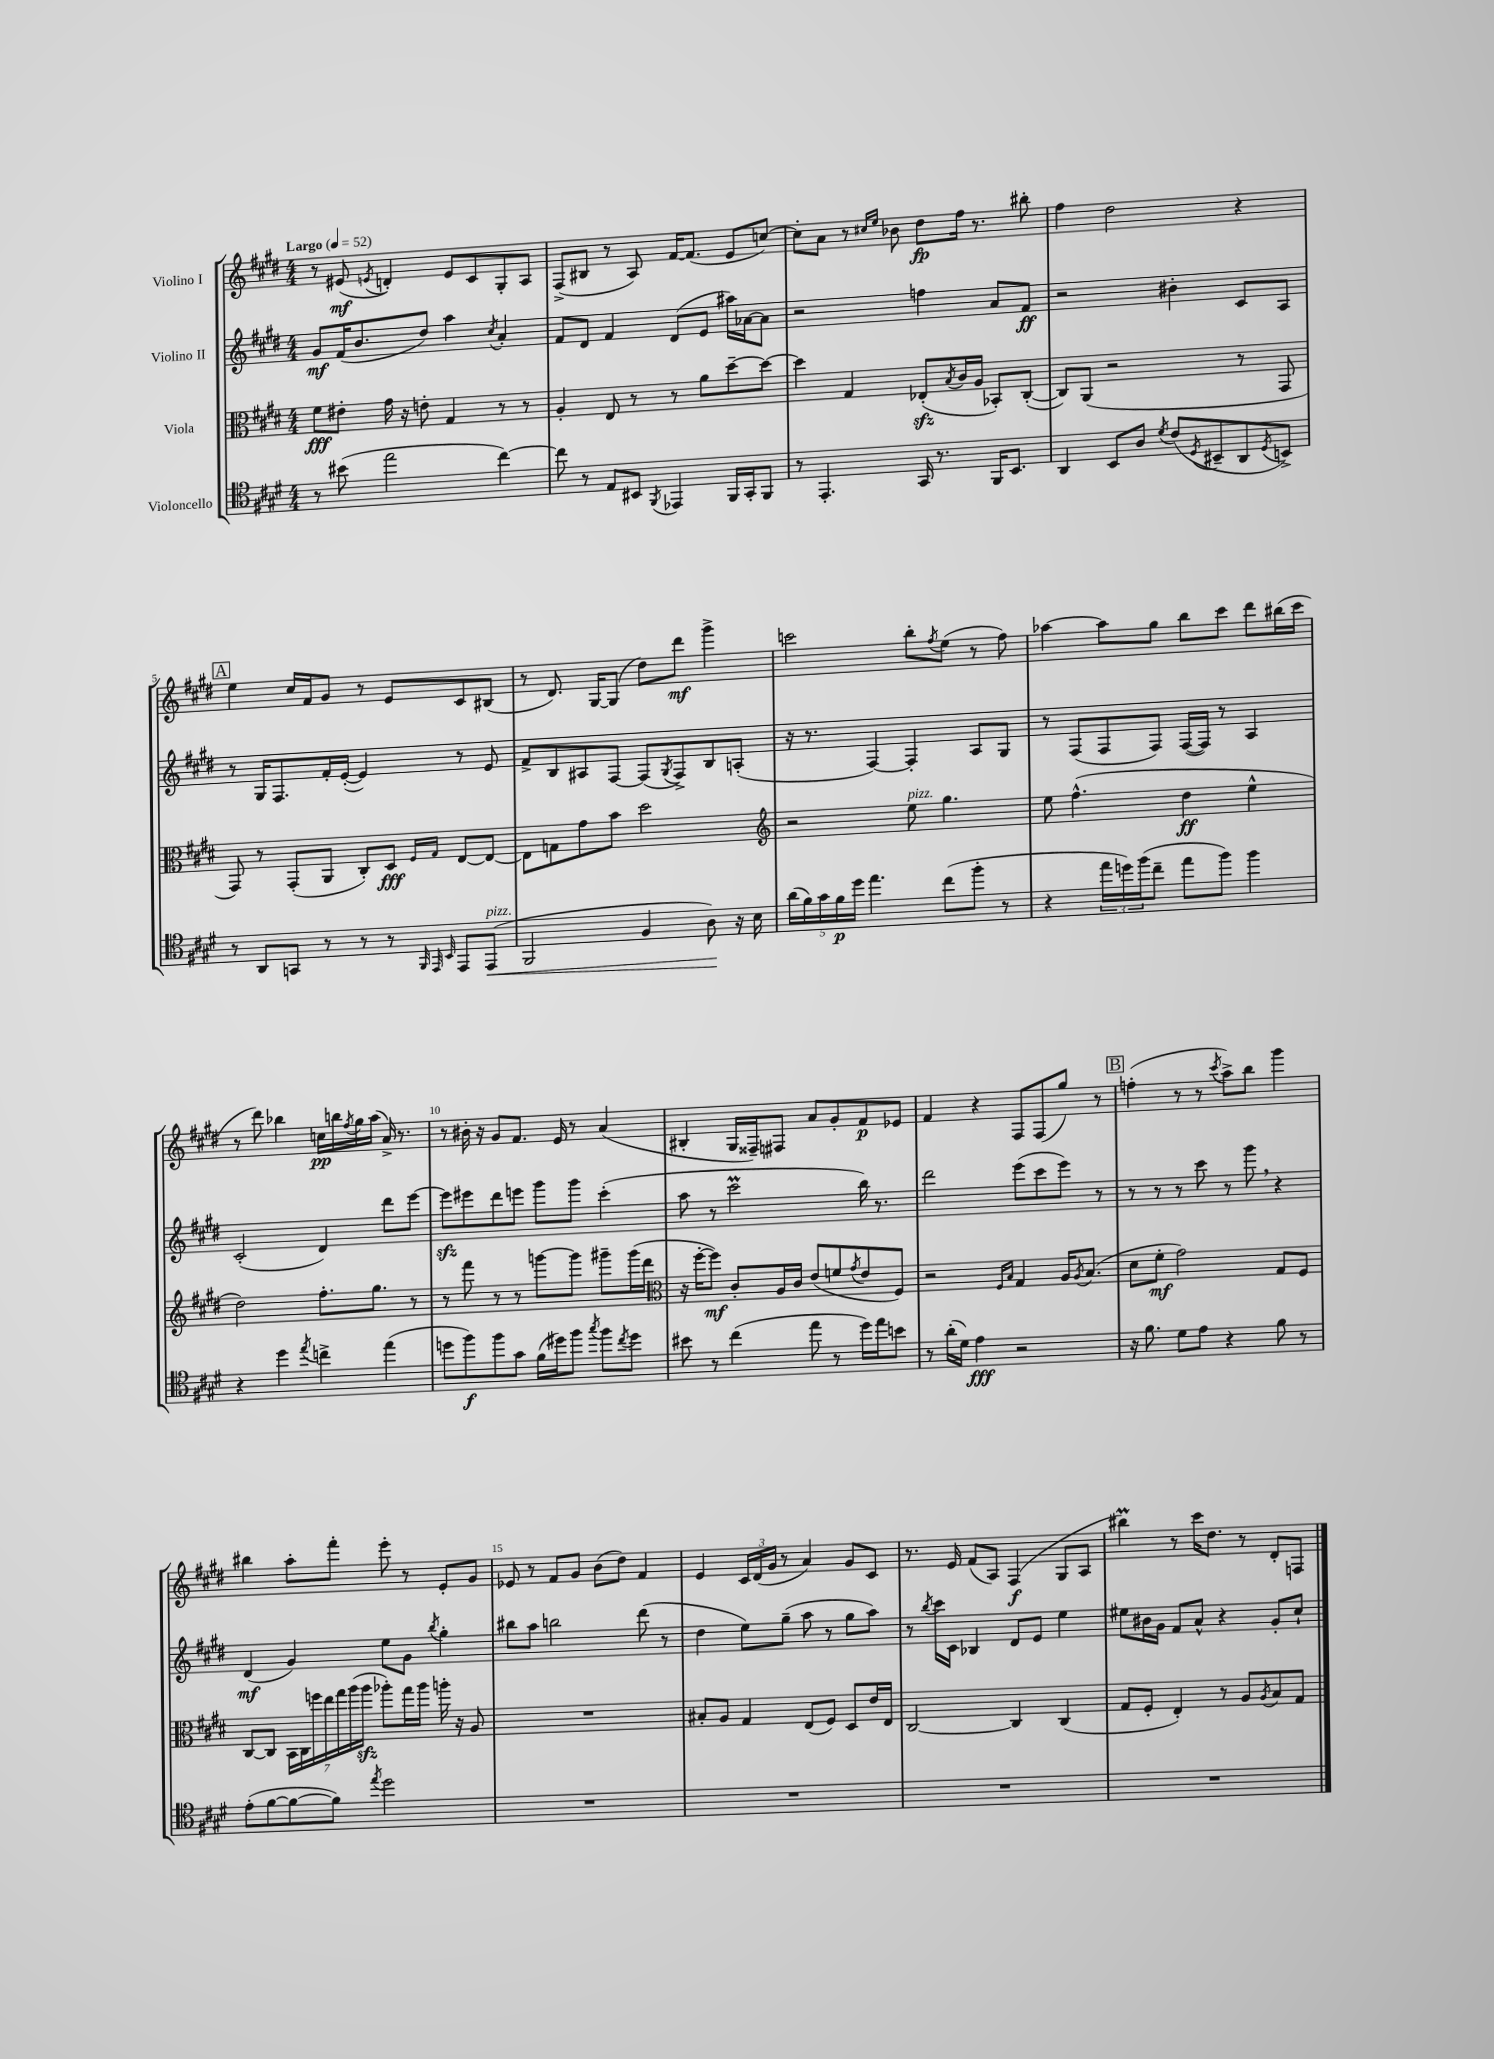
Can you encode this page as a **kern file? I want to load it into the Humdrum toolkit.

**kern	**dynam	**kern	**dynam	**kern	**dynam	**kern	**dynam
*part4	*part4	*part3	*part3	*part2	*part2	*part1	*part1
*staff4	*staff4	*staff3	*staff3	*staff2	*staff2	*staff1	*staff1
*I"Violoncello	*	*I"Viola	*	*I"Violino II	*	*I"Violino I	*
*clefC4	*	*clefC3	*	*clefG2	*	*clefG2	*
*k[f#c#g#d#]	*	*k[f#c#g#d#]	*	*k[f#c#g#d#]	*	*k[f#c#g#d#]	*
*M4/4	*	*M4/4	*	*M4/4	*	*M4/4	*
*MM52	*	*MM52	*	*MM52	*	*MM52	*
=1	=1	=1	=1	=1	=1	=1	=1
!	!	!	!	!	!	!LO:TX:a:B:t=Largo	!
8r	.	8f#\L	fff	8g#/L	mf	8r	.
(8b#X\	.	8e#X'\J	.	(16f#/K	.	(8e#X/	mf
.	.	.	.	8.b/	.	.	.
.	.	.	.	.	.	8qen/	.
2ee\	.	16g#\	.	.	.	4dn'/)	.
.	.	16r	.	.	.	.	.
.	.	8en'\	.	8dd#/J)	.	.	.
.	.	4G#/	.	4aa\	.	8e/L	.
.	.	.	.	.	.	8c#/	.
.	.	.	.	8qcc#/	.	.	.
[4cc#\)	.	8r	.	4a'/	.	8G#'/	.
.	.	8r	.	.	.	8A/J	.
=2	=2	=2	=2	=2	=2	=2	=2
8cc#\]	.	4A'/	.	8f#/L	.	(8F#^/L	.
8r	.	.	.	8d#/J	.	8B#X/J	.
8E/L	.	8E/	.	4f#/	.	8r	.
8BB#X/J	.	8r	.	.	.	8A/)	.
8qFF#/	.	.	.	.	.	.	.
4EE-X/	.	8r	.	(8d#/L	.	[16f#/KL	.
.	.	.	.	.	.	(8.f#/J]	.
.	.	8a\L	.	8e/J	.	.	.
16FF#/LL	.	[8dd#~\	.	16aa#X\LL)	.	8e/L	.
16GG#'/J	.	.	.	[16a-X\J	.	.	.
8FF#/J	.	8dd#\J_	.	8a-\J]	.	[8ccn/J)	.
=3	=3	=3	=3	=3	=3	=3	=3
8r	.	4dd#\]	.	2r	.	8cc'\L]	.
4.EE'/	.	.	.	.	.	8a\J	.
.	.	4G#/	.	.	.	8r	.
.	.	.	.	.	.	16qqcc#X/LL	.
.	.	.	.	.	.	16qqee/JJ	.
.	.	.	.	.	.	8b-X\	.
16GG#/	.	(8E-Xzz'/L	.	4ffn\	.	8dd#\L	fp
8.r	.	.	.	.	.	.	.
.	.	8qB/	.	.	.	.	.
.	.	16c#/L	.	.	.	16ff#\Jk	.
.	.	16A/JJ	.	.	.	8.r	.
16FF#/KL	.	8BB-X'/L)	.	8a/L	.	.	.
8.BB/J	.	.	.	.	.	.	.
.	.	([8C#'/J	.	8f#/J	ff	8bb#X'\	.
=4	=4	=4	=4	=4	=4	=4	=4
4AA/	.	8C#/L])	.	2r	.	4ff#\	.
.	.	(8AA/J	.	.	.	.	.
8BB/L	.	2r	.	.	.	2dd#\	.
8A/J	.	.	.	.	.	.	.
8qd#/	.	.	.	.	.	.	.
(8c#/L	.	.	.	4b#X'\	.	.	.
8qD#/	.	.	.	.	.	.	.
8BB#X~/	.	.	.	.	.	.	.
8AA/	.	8r	.	8c#/L	.	4r	.
8qD#/	.	.	.	.	.	.	.
8BBn^/J)	.	8GG#/	.	8A/J	.	.	.
!!LO:LB:g=z
!!LO:REH:place=s1:t=A
=5	=5	=5	=5	=5	=5	=5	=5
8r	.	8GG#/)	.	8r	.	4ee\	.
8AA/L	.	8r	.	16G#/KL	.	.	.
.	.	.	.	8.F#/	.	.	.
8GGn/J	.	(8GG#'/L	.	.	.	16cc#/LL	.
.	.	.	.	.	.	16f#/J	.
8r	.	8AA/J	.	16f#'/L	.	8g#/J	.
.	.	.	.	([16e'/JJ	.	.	.
8r	.	8C#'/L)	.	4e/])	.	8r	.
8r	.	8D#/J	fff	.	.	8e/L	.
32qqFF#/	.	.	.	.	.	.	.
32qqEE/	.	16qqF#/LL	.	.	.	.	.
32qqBB/	.	16qqG#/JJ	.	.	.	.	.
8EE/L	.	[8E/L	.	8r	.	8c#/	.
!LO:TX:a:i:t=pizz.	!	!	!	!	!	!	!
!	!LO:HP:b	!	!	!	!	!	!
(8EE/J	<	8E/J_	.	8e/	.	(8B#X/J	.
=6	=6	=6	=6	=6	=6	=6	=6
2FF#/	.	8E\L]	.	8f#^/L	.	8r	.
.	.	8Gn\	.	8B/	.	8.d#/)	.
.	.	8g#\	.	8A#X/	.	.	.
.	.	.	.	.	.	[16G#/KL	.
.	.	8b\J	.	[8F#/J	.	(8G#/J]	.
4F#/	.	2dd#\	.	(8F#/L]	.	8dd#\L)	.
.	.	.	.	8qG#/	.	.	.
.	.	.	.	8F#^/)	.	8ddd#\J	mf
8A\)	.	.	.	8B/	.	4ggg#^\	.
16r	[	.	.	(8An'/J	.	.	.
16B\	.	.	.	.	.	.	.
=7	=7	=7	=7	=7	=7	=7	=7
*	*	*clefG2	*	*	*	*	*
(20a\LL	.	2r	.	16r	.	2cccn\	.
20f#\)	.	.	.	.	.	.	.
.	.	.	.	8.r	.	.	.
20g#\	.	.	.	.	.	.	.
20f#\	p	.	.	.	.	.	.
20dd#\JJ	.	.	.	.	.	.	.
4.ee\	.	.	.	[4F#/)	.	.	.
!	!	!LO:TX:a:i:t=pizz.	!	!	!	!	!
.	.	8ee\	.	4F#'/]	.	8bb'\L	.
.	.	.	.	.	.	8qff#/	.
(8cc#\L	.	4.gg#\	.	.	.	(8ee\J	.
8ff#'\J	.	.	.	8A/L	.	8r	.
8r	.	.	.	8G#/J	.	8ff#\)	.
=8	=8	=8	=8	=8	=8	=8	=8
4r	.	8ee\	.	8r	.	[4aa-X\	.
.	.	(4.ff#^^\	.	(8F#/L	.	.	.
24ee\LL	.	.	.	8F#/	.	8aa-\L]	.
24ddn\)	.	.	.	.	.	.	.
(24ff#\J	.	.	.	.	.	.	.
8cc#~\J	.	.	.	8F#/J)	.	8gg#\J	.
8ee\L	.	4dd#\	ff	([16F#/LL	.	8bb\L	.
.	.	.	.	16F#/JJ])	.	.	.
8ff#\J)	.	.	.	8r	.	8ccc#\J	.
4ff#\	.	4ee^^\	.	4A/	.	8ddd#\L	.
.	.	.	.	.	.	(16bb#X\L	.
.	.	.	.	.	.	16ccc#\JJ	.
!!LO:LB:g=z
=9	=9	=9	=9	=9	=9	=9	=9
4r	.	2dd#\)	.	(2c#'/	.	8r	.
.	.	.	.	.	.	8ddd#\)	.
4dd#\	.	.	.	.	.	4bb-X\	.
8qee/	.	.	.	.	.	.	.
4ccn^\	.	8.ff#'\L	.	4d#/)	.	16ccn\LL	pp
.	.	.	.	.	.	16bbn\	.
.	.	.	.	.	.	8qff#/	.
.	.	.	.	.	.	16gg#\	.
.	.	8.gg#\J	.	.	.	(16aa\JJ	.
(4ee\	.	.	.	8ddd#\L	.	16a^/)	.
.	.	.	.	.	.	8.r	.
.	.	8r	.	[8eee\J	.	.	.
=10	=10	=10	=10	=10	=10	=10	=10
8ddn\L	.	8r	.	8eeezz\L]	.	8r	.
8ff#\)	f	8fff#\	.	8eee#X\	.	16b#X'\	.
.	.	.	.	.	.	16r	.
8ff#\	.	8r	.	8ddd#\	.	8g#/L	.
8g#\J	.	8r	.	8eeen\J	.	8.f#/J	.
(16f#\LL	.	[8gggn\L	.	8ggg#\L	.	.	.
16dd#X\J)	.	.	.	.	.	16e/	.
8ff#\J	.	8ggg\J]	.	8ggg#\J	.	8r	.
8qgg#/	.	.	.	.	.	.	.
8ff#\L	.	8ggg#X~\L	.	(4ccc#'\	.	(4a/	.
8qcc#/	.	.	.	.	.	.	.
8dd#\J	.	(16ggg#\L	.	.	.	.	.
.	.	16ddd#\JJ	.	.	.	.	.
=11	=11	=11	=11	=11	=11	=11	=11
*	*	*clefC3	*	*	*	*	*
8b#X\	.	16r	.	8aa\	.	4B#X'/	.
.	.	[16ff#'\KL	.	.	.	.	.
8r	.	8ff#\J])	mf	8r	.	.	.
(4cc#\	.	8c#'/L	.	2ccc#M\	.	16G#/LL	.
.	.	.	.	.	.	16F##X~/J)	.
.	.	16A/L	.	.	.	8F#X/J	.
.	.	16c#/JJ	.	.	.	.	.
8ee\	.	(8e/L	.	.	.	8a/L	.
8r	.	8fn/	.	.	.	8g#'/	.
.	.	8qg#/	.	.	.	.	.
16dd#\LL)	.	8e/	.	16bb\)	.	8f#/	p
16ee\J	.	.	.	8.r	.	.	.
8bn\J	.	8F#/J)	.	.	.	8e-X/J	.
=12	=12	=12	=12	=12	=12	=12	=12
8r	.	2r	.	2ddd#\	.	4f#/	.
(16a'\LL	.	.	.	.	.	.	.
16d#\JJ)	.	.	.	.	.	.	.
4e\	fff	.	.	.	.	4r	.
.	.	16qqF#/LL	.	.	.	.	.
.	.	16qqB/JJ	.	.	.	.	.
2r	.	4G#/	.	(8eee\L	.	8F#/L	.
.	.	.	.	8ccc#\	.	(8F#/	.
.	.	16A/KL	.	8eee\J)	.	8gg#/J)	.
.	.	8qA/	.	.	.	.	.
.	.	(8.B/J	.	.	.	.	.
.	.	.	.	8r	.	8r	.
!!LO:REH:place=s1:t=B
=13	=13	=13	=13	=13	=13	=13	=13
16r	.	8d#\L	.	8r	.	(4ffn'\	.
8.f#\	.	.	.	.	.	.	.
.	.	8f#'\J	mf	8r	.	.	.
8d#\L	.	2g#\)	.	8r	.	8r	.
8e\J	.	.	.	8ccc#\	.	8r	.
.	.	.	.	.	.	8qccc#/	.
4r	.	.	.	8r	.	8aa^\L)	.
.	.	.	.	8ggg#,\	.	8bb\J	.
8f#\	.	8G#/L	.	4r	.	4ggg#\	.
8r	.	8F#/J	.	.	.	.	.
!!LO:LB:g=z
=14	=14	=14	=14	=14	=14	=14	=14
(8e'\L	.	[8C#/L	.	(4d#/	mf	4bb#X\	.
[8f#\	.	8C#/J]	.	.	.	.	.
8f#\_	.	28BB\LL	.	4g#/)	.	8aa'\L	.
.	.	28C#\	.	.	.	.	.
.	.	28ffn\	.	.	.	.	.
.	.	28ee\	.	.	.	.	.
8f#\J])	.	.	.	.	.	8fff#'\J	.
.	.	28gg#\	.	.	.	.	.
.	.	(28aa\	.	.	.	.	.
.	.	28aazz\JJ	.	.	.	.	.
8qee/	.	.	.	.	.	.	.
2dd#\	.	8aa-X'\L)	.	8ee\L	.	8eee'\	.
.	.	16gg#\L	.	8g#\J	.	8r	.
.	.	16aa-\JJ	.	.	.	.	.
.	.	.	.	8qbb/	.	.	.
.	.	16aan'\	.	4gg#'\	.	8e'/L	.
.	.	16r	.	.	.	.	.
.	.	8A/	.	.	.	8g#/J	.
=15	=15	=15	=15	=15	=15	=15	=15
1r	.	1r	.	8bb#X\L	.	8e-X/	.
.	.	.	.	8aa\J	.	8r	.
.	.	.	.	2bbn\	.	8f#/L	.
.	.	.	.	.	.	8g#/J	.
.	.	.	.	.	.	(8b\L	.
.	.	.	.	.	.	8dd#\J)	.
.	.	.	.	(8ddd#\	.	4f#/	.
.	.	.	.	8r	.	.	.
=16	=16	=16	=16	=16	=16	=16	=16
1r	.	8B#X'/L	.	4dd#\	.	4e/	.
.	.	8A/J	.	.	.	.	.
.	.	4G#/	.	8ee\L)	.	24c#/LL	.
.	.	.	.	.	.	(24d#/	.
.	.	.	.	.	.	24g#/JJ	.
.	.	.	.	(8gg#~\J	.	8r	.
.	.	(8E/L	.	8aa\	.	4a/)	.
.	.	8F#/J)	.	8r	.	.	.
.	.	8D#/L	.	8gg#\L	.	8g#/L	.
.	.	16e/L	.	8aa\J)	.	8c#/J	.
.	.	16E/JJ	.	.	.	.	.
=17	=17	=17	=17	=17	=17	=17	=17
1r	.	[2C#/	.	8r	.	8.r	.
.	.	.	.	8qbb/	.	.	.
.	.	.	.	16ccc#\LL	.	.	.
.	.	.	.	16c#\JJ	.	16e/	.
.	.	.	.	4B-X/	.	(8f#/L	.
.	.	.	.	.	.	8A/J)	.
.	.	4C#/]	.	8d#/L	.	(4F#/	f
.	.	.	.	8e/J	.	.	.
.	.	(4C#/	.	4ee\	.	8G#/L	.
.	.	.	.	.	.	8A/J	.
=18	=18	=18	=18	=18	=18	=18	=18
1r	.	8G#/L	.	8ee#X\L	.	4bb#Xm\)	.
.	.	8F#'/J	.	16b#X\L	.	.	.
.	.	.	.	16g#\JJ	.	.	.
.	.	4E'/)	.	8f#/L	.	8r	.
.	.	.	.	8a^^/J	.	16ccc#\KL	.
.	.	.	.	.	.	8.dd#\J	.
.	.	8r	.	4r	.	.	.
.	.	8A/L	.	.	.	8r	.
.	.	8qA/	.	.	.	.	.
.	.	8B/	.	8g#'/L	.	8d#'/L	.
.	.	8G#/J	.	8cc#`/J	.	8Fn/J	.
==	==	==	==	==	==	==	==
*-	*-	*-	*-	*-	*-	*-	*-
